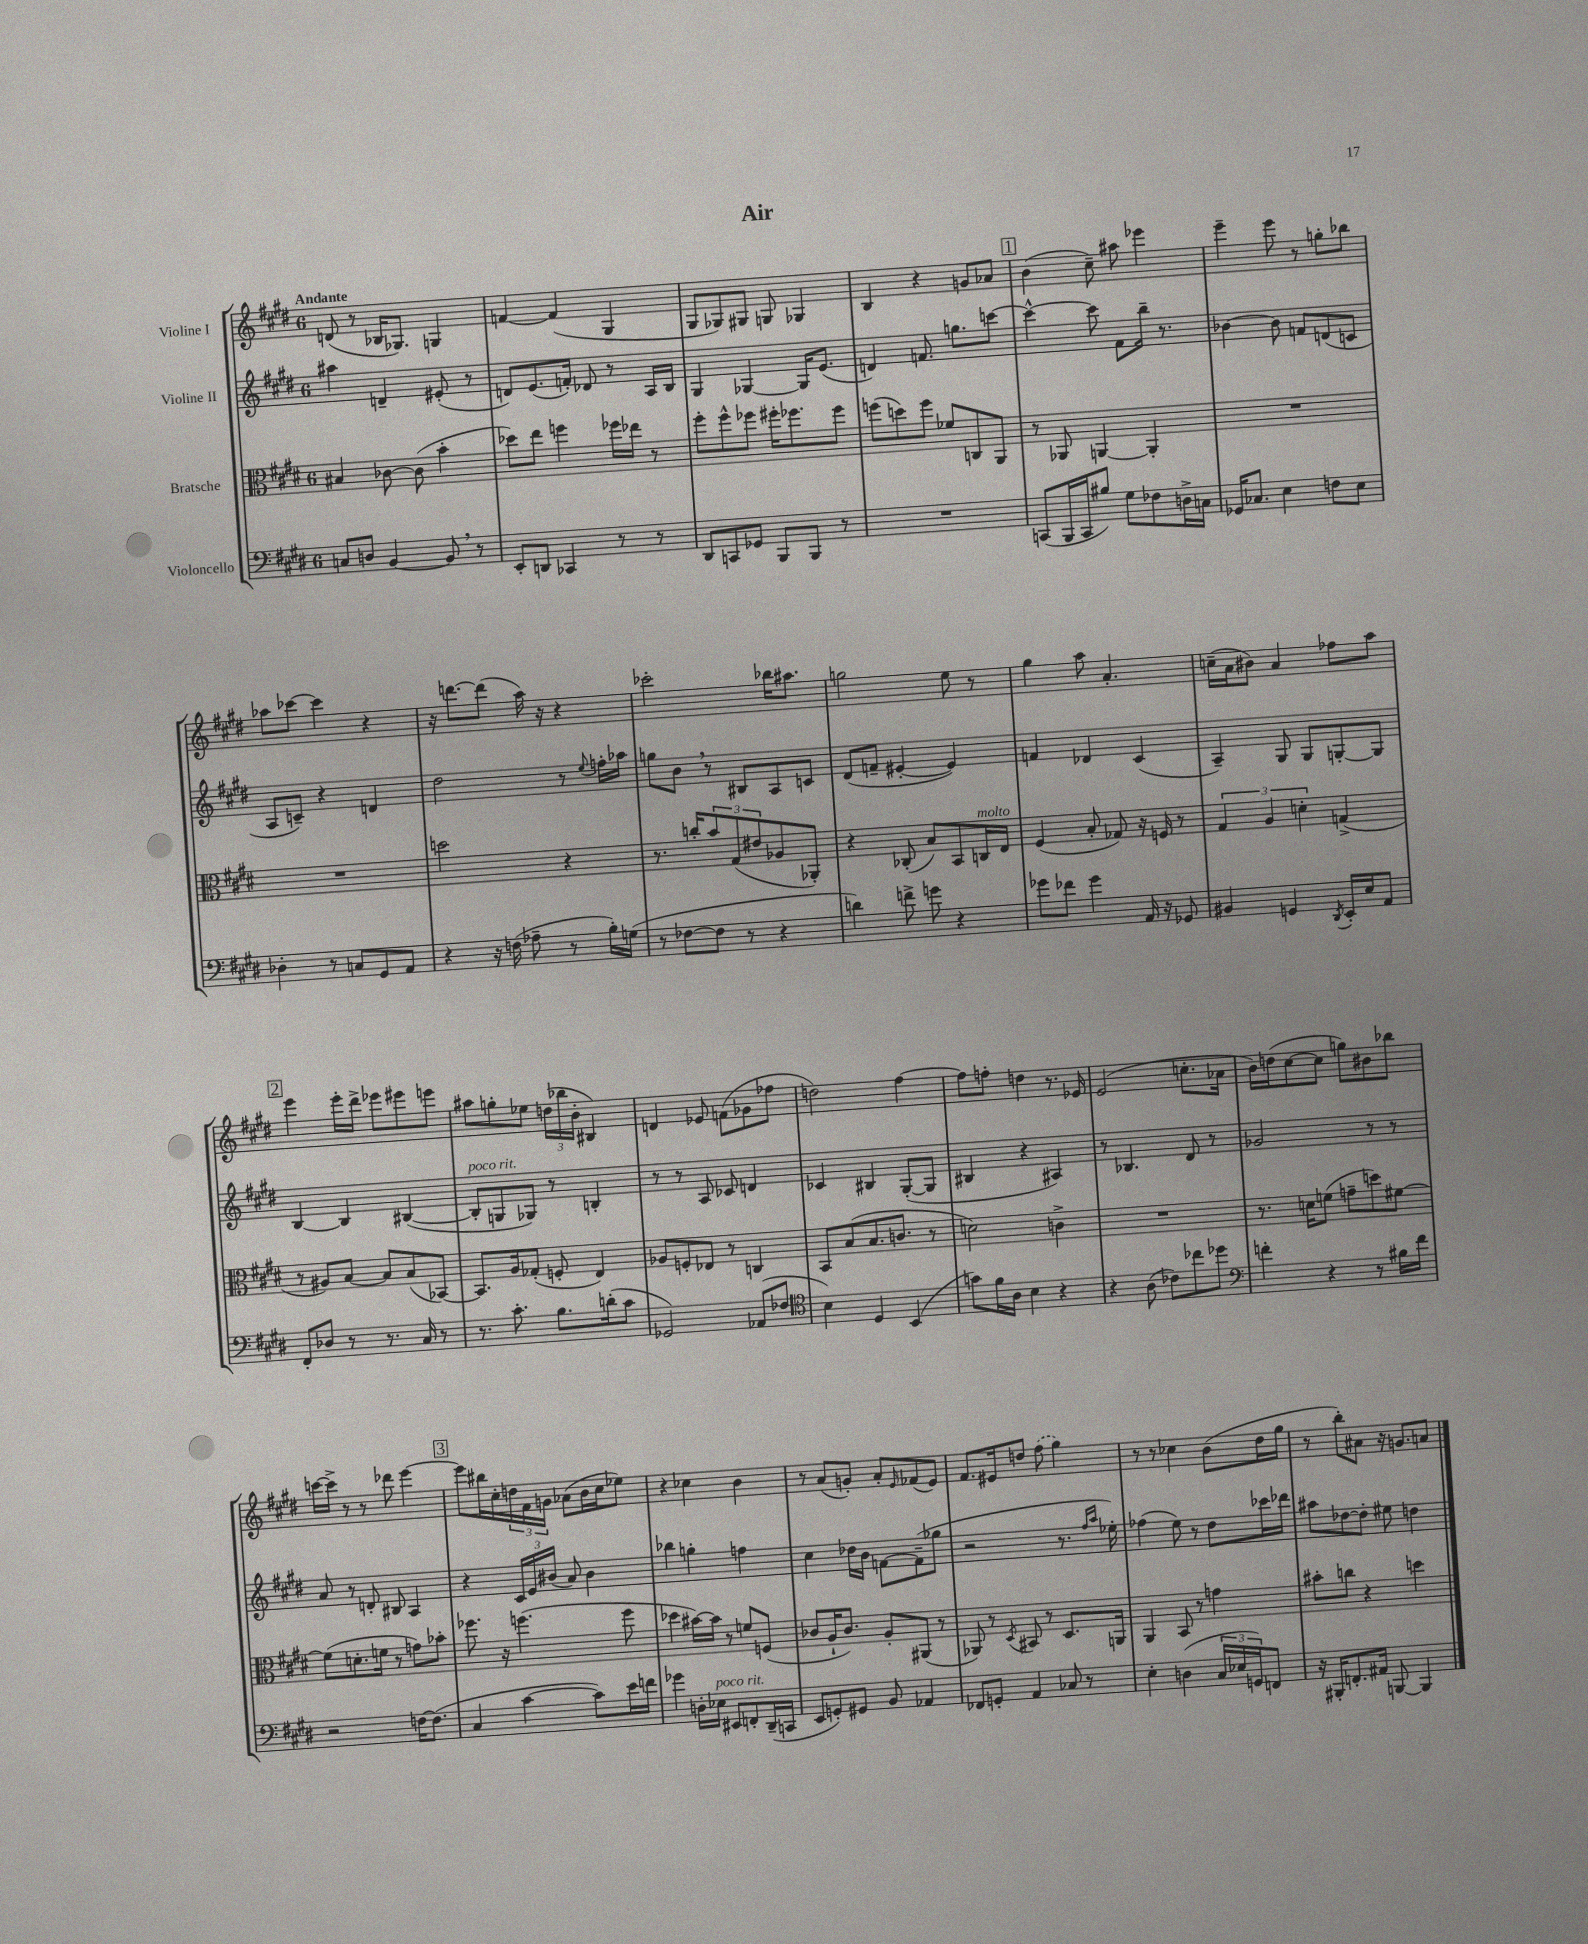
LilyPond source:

\header { title = "Air" }
<<
\new StaffGroup <<
\new Staff = "s0" \with { instrumentName = "Violine I" } {
    \clef treble \key e \major \once \override Staff.TimeSignature.style = #'single-digit \time 6/8 \tempo "Andante"
    d'8( r8 bes16 ges8.) g4 |
    f'4~ f'4( gis4 |
    gis8 ges8) gis8 g8 ges4 |
    b4 r4 g'8 aes'8 |
    \mark \markup { \box "1" } b'4( cis''8--) ais''8 ees'''4 |
    e'''4-- e'''8 r8 g''8-. bes''8 |
    aes''8 ces'''8~ ces'''4 r4 |
    r16 d'''8.~ d'''8( a''16) r16 r4 |
    ces'''2-. bes''16 ais''8. |
    g''2 e''8 r8 |
    gis''4 a''8 a'4.-. |
    c''16--( a'16 bis'8) a'4 fes''8 a''8 |
    \mark \markup { \box "2" } e'''4 e'''16-. dis'''16-> ees'''8 eis'''8 e'''8 |
    ais''8 g''8-. ees''8 \tuplet 3/2 { d''16( bes''16 b'16-. } bis4) |
    d'4 ees'8 f'8( ges'8 fes''8 |
    d''2) fis''4~ |
    fis''8 f''8-. d''4 r8. ees'16 |
    e'2( c''8.-. aes'16 |
    b'16) d''16( cis''8~ cis''8 g''8) bis'8 bes''8 |
    c'''16~ c'''16-> r8 r8 des'''8 e'''4~ |
    \mark \markup { \box "3" } e'''8 bis''16 cis''16-. \tuplet 3/2 { d''16 fis'16 g'16 } aes'8( b'16 cis''16 ees''8) |
    r4 ces''4 b'4 |
    r8 a'8( g'8-.) a'8-. \grace { e'16 } fes'8( e'8) |
    fis'8. eis'16 d''8 \once \slurDashed fis''8( gis''4) |
    r8 r8 ces''4 b'8( dis''16 gis''16 |
    r8 b''8-.) ais'8 r16 g'8. a'8 \bar "|." |
}
\new Staff = "s1" \with { instrumentName = "Violine II" } {
    \clef treble \key e \major \once \override Staff.TimeSignature.style = #'single-digit \time 6/8
    ais''4 d'4-- eis'8-.( r8 |
    d'8) e'8.( f'16-.) des'8 r8 a16 b16 |
    gis4 ges4~ ges16 e'8.( |
    d'4) f'8. g''8. c'''8~ |
    \mark \markup { \box "1" } c'''4~-^ c'''8 fis'8 b''16-- r8. |
    bes'4~ bes'8 f'8 d'8( c'8 |
    a8 c'8--) r4 d'4 |
    dis''2 r8 \appoggiatura { e''8 } f''16-. aes''16 |
    g''8 b'8 \breathe r8 bis8 a8 c'8 |
    dis'8( f'8-- eis'4~-. eis'4) |
    f'4 des'4 cis'4( |
    a4--) gis8 gis8 g8~-. g8 |
    \mark \markup { \box "2" } b4~ b4 bis4~( |
    bis8-.^\markup { \italic "poco rit." } g8 ges8) r8 b4-. |
    r8 r8 a8 ces'8 d'4 |
    ces'4 bis4 gis8~-.( gis8 |
    bis4 r4 ais4) |
    r8 bes4. dis'8 r8 |
    ges'2 r8 r8 |
    a'8 r8 d'8-. bis8 a4 |
    \mark \markup { \box "3" } r4 \tuplet 3/2 { cis'16 e'16 bis'16( } a'8) bis'4 |
    bes''4 g''4-. f''4 |
    cis''4 des''16 b'16 f'8~ f'8--( ges''8 |
    r2 r8. \grace { fis''16 a''16 } ees''16-.) |
    fes''4( e''8) r8 dis''8 ces'''16 des'''16 |
    ais''8 des''8~ des''8-. eis''8 d''4 \bar "|." |
}
\new Staff = "s2" \with { instrumentName = "Bratsche" } {
    \clef alto \key e \major \once \override Staff.TimeSignature.style = #'single-digit \time 6/8
    bis4 ces'8~ ces'8( b'4-. |
    des''8) e''8 f''4 fes''16 ees''16 r8 |
    fis''8-. fis''8-^ fes''8 fis''16-. fes''8. fes''8 |
    f''8( d''8) f''8 fes'8 c8 a,8 |
    \mark \markup { \box "1" } r8 aes,8 a,4~ a,4-. |
    R2. |
    R2. |
    d''2 r4 |
    r8. c''16-. \tuplet 3/2 { b'8 gis8( eis'8 } aes8 aes,8-.) |
    r4 ces8-.( b8) b,8 c16^\markup { \italic "molto" } e16 |
    fis4( b8-. ges8) r16 f16 r8 |
    \tuplet 3/2 { gis4 a4 d'4-. } g4->( |
    \mark \markup { \box "2" } r8 ais8) b8~ b8 b8( bes,8~) |
    bes,8. a16 ges8-.( f8-. e4) |
    aes8 f8-. ees8 r8 c4 |
    b,8 b8( b8. c'8. r8 |
    d'2) c'4-> |
    R2. |
    r8. d'16 f'8( g'8-- d''8) fis'8~ |
    fis'8( d'8.-. f'16 r8 g'8) bes'8-. |
    \mark \markup { \box "3" } fes''8. r16 f''4.( f''8 |
    des''4 bis'16~) bis'16 r8 f'8 f8( |
    ces'8 a16-! ces'8.) a8-. ais,8( r8 |
    aes,8) r8 \acciaccatura { dis8 } bis,8 r8 dis8. a,16 |
    a,4 b,8 r8 g'4 |
    bis'8-. c''8 r4 d''4 \bar "|." |
}
\new Staff = "s3" \with { instrumentName = "Violoncello" } {
    \clef bass \key e \major \once \override Staff.TimeSignature.style = #'single-digit \time 6/8
    c8 d8 b,4~ b,8 \breathe r8 |
    e,8-. d,8 ces,4 r8 r8 |
    dis,8 c,8 ges,8 b,,8 b,,8 r8 |
    R2. |
    \mark \markup { \box "1" } c,8( b,,16 c,16 bis8) gis8 fes8 d16-> c16 |
    ges,16 ces8. e4 f8 e8 |
    des4-. r8 c8 gis,8 a,8 |
    r4 r16 f16( aes8-- r8 b16-.) g16( |
    r8 fes8~ fes8 r8 r4 |
    d'4) f'8-> g'8 r4 |
    ges'8 fes'8 ges'4 a,16 r16 ges,8 |
    bis,4 g,4 \acciaccatura { dis,8 } e,16-. e16 a,8 |
    \mark \markup { \box "2" } fis,8-. des8 r8 r8. cis16 r8 |
    r8. cis'8.-. b8. d'16-.( cis'8 |
    ges,2) aes,8( fes8 |
    \clef tenor b4) dis4 b,4( |
    g'8) fis'16 a16 b4 r4 |
    r4 a8( ces'8) ces''8 des''8 |
    \clef bass f'4-. r4 r8 bis16 f'16 |
    r2 f16~ f8.( |
    \mark \markup { \box "3" } cis4 cis'4~ cis'8) e'16 f'16 |
    ges'4 d16-. ees16^\markup { \italic "poco rit." } eis,8 f,8-. dis,16--( c,16 |
    e,8 g,8-.) gis,8 b,8 aes,4 |
    fes,8 g,8-. a,4 ces8 r8 |
    e4-. d4( \tuplet 3/2 { cis16 ees16 g,16) } f,8 |
    r16 bis,,16-. f,8.-. ais,16 b,,8~ b,,4 \bar "|." |
}
>>
>>
\layout { \context { \Score \remove "Bar_number_engraver" } }
